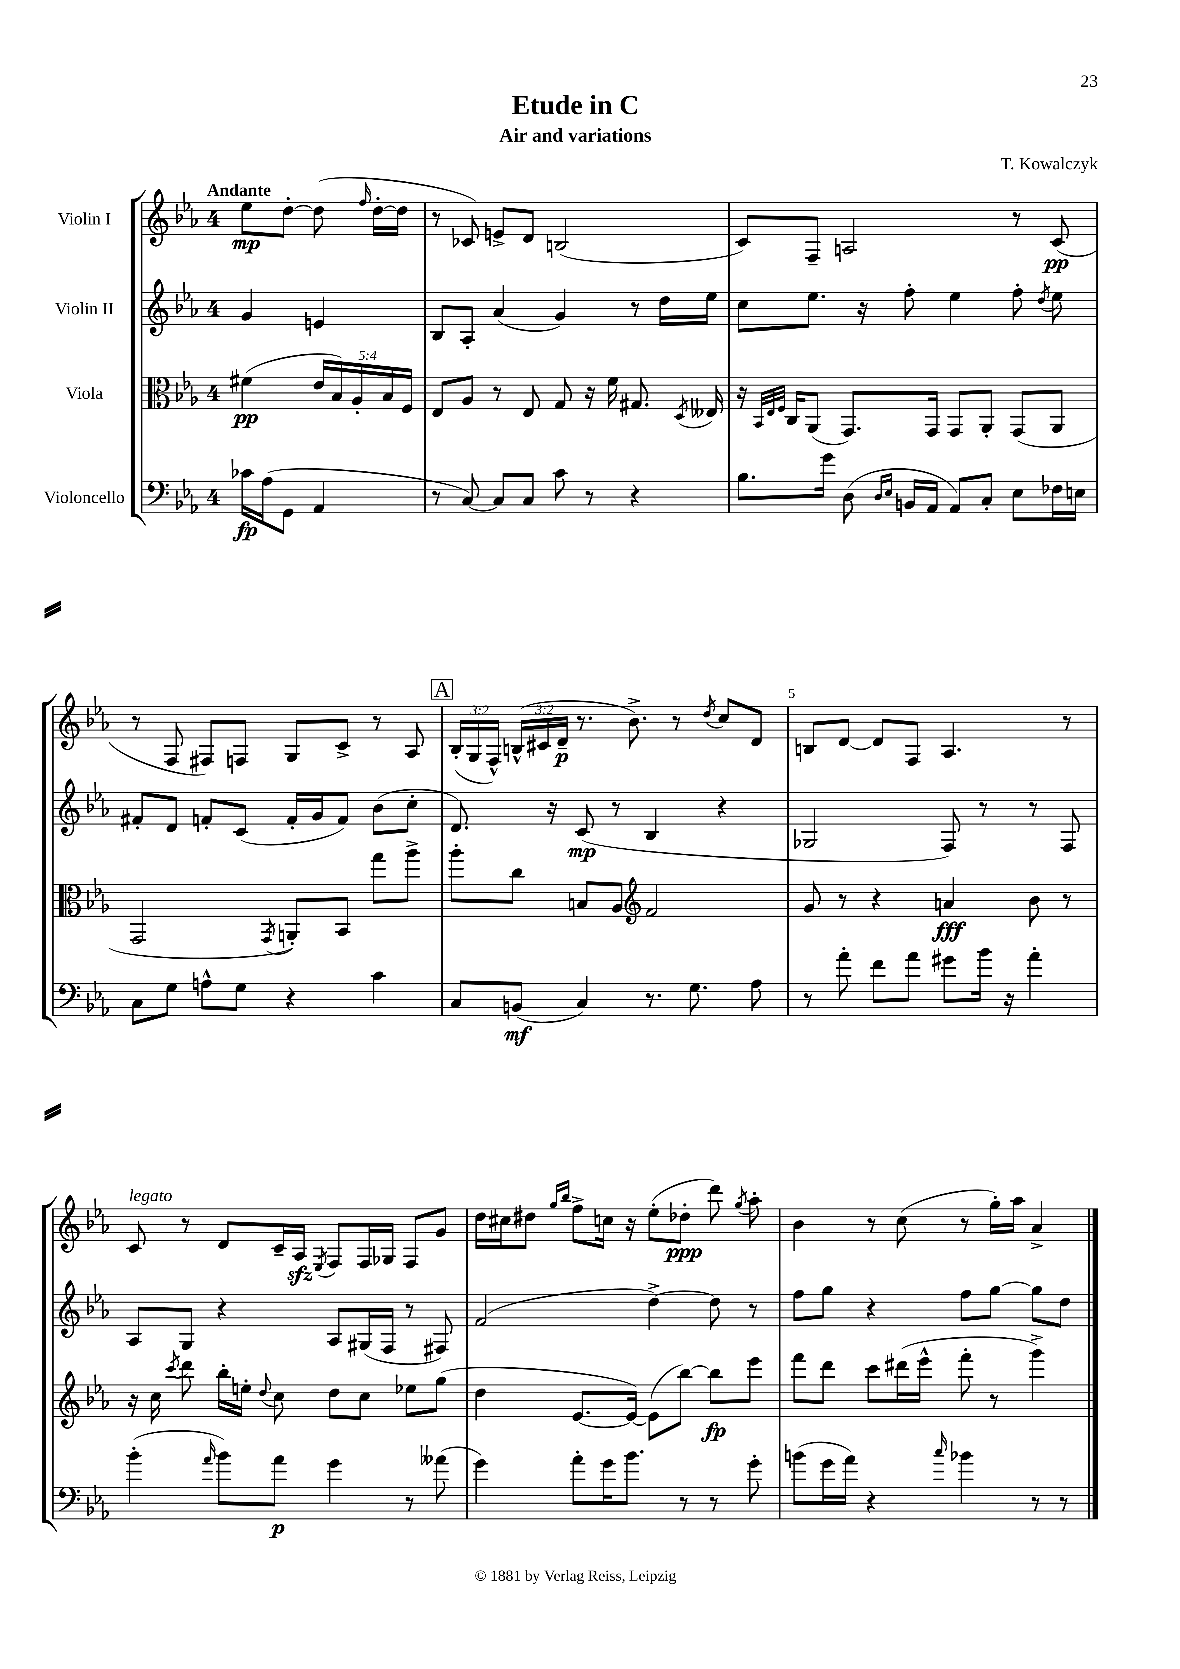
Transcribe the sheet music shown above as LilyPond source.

\header { title = "Etude in C" composer = "T. Kowalczyk" subtitle = "Air and variations" }
<<
\new StaffGroup <<
\new Staff = "s0" \with { instrumentName = "Violin I" } {
    \clef treble \key ees \major \once \override Staff.TimeSignature.style = #'single-digit \time 4/4 \override Staff.TupletNumber.text = #tuplet-number::calc-fraction-text \partial 2 \tempo "Andante"
    \autoBeamOff ees''8[\mp d''8]~-. d''8( \grace { f''16 } d''16[~-. d''16] |
    r8 ces'8) e'8[-> d'8] b2( |
    c'8[) f8]-- a2 r8 c'8\pp( |
    r8 f8 fis8[) f8] g8[ c'8]-> r8 aes8 |
    \mark \markup { \box "A" } \tuplet 3/2 { bes16[-.( g16 f16]-^) } \tuplet 3/2 { b16[-^( cis'16 d'16]--\p } r8. bes'8.->) r8 \acciaccatura { d''8 } c''8[ d'8] |
    b8[ d'8]~ d'8[ f8] aes4. r8 |
    c'8^\markup { \italic "legato" } r8 d'8[ c'16-- aes16]\sfz \acciaccatura { ees8 } f8[ f16 ges16] f8[ g'8] |
    d''16[ cis''16 dis''8] \grace { g''16[ bes''16] } f''8[-> c''16] r16 ees''8[-.( des''8]-.\ppp d'''8) \acciaccatura { g''8 } aes''8-. |
    bes'4 r8 c''8( r8 g''16[-.) aes''16] aes'4-> \bar "|." |
}
\new Staff = "s1" \with { instrumentName = "Violin II" } {
    \clef treble \key ees \major \once \override Staff.TimeSignature.style = #'single-digit \time 4/4 \partial 2
    \autoBeamOff g'4 e'4 |
    bes8[ aes8]-. aes'4( g'4) r8 d''16[ ees''16] |
    c''8[ ees''8.] r16 f''8-. ees''4 f''8-. \acciaccatura { d''8 } ees''8 |
    fis'8[-. d'8] f'8[-. c'8]( f'16[-. g'16 f'8]) bes'8[( c''8]-. |
    \mark \markup { \box "A" } d'8.) r16 c'8\mp( r8 bes4 r4 |
    ges2 f8) r8 r8 f8 |
    aes8[ g8] r4 aes8[ gis16( f16] r8 fis8) |
    f'2( d''4~->) d''8 r8 |
    f''8[ g''8] r4 f''8[ g''8]~ g''8[ d''8] \bar "|." |
}
\new Staff = "s2" \with { instrumentName = "Viola" } {
    \clef alto \key ees \major \once \override Staff.TimeSignature.style = #'single-digit \time 4/4 \override Staff.TupletNumber.text = #tuplet-number::calc-fraction-text \partial 2
    \autoBeamOff fis'4\pp( \tuplet 5/4 { ees'16[ bes16) aes16-. bes16 f16] } |
    ees8[ aes8] r8 ees8 g8 r16 f'16 gis8. \acciaccatura { d8 } eeses16 |
    r16 \grace { bes,32[ ees32 f32] } c16[ aes,8]( g,8.[) g,16] g,8[ aes,8]-. g,8[( aes,8] |
    g,2 \acciaccatura { g,8 } a,8[-.) bes,8] g''8[ aes''8]-> |
    \mark \markup { \box "A" } aes''8[-. c''8] b8[ aes8] \clef treble f'2 |
    g'8 r8 r4 a'4\fff bes'8 r8 |
    r16 c''16 \acciaccatura { c'''8 } d'''8 bes''16[-. e''16]-. \appoggiatura { d''8 } c''8 d''8[ c''8] ees''8[ g''8]( |
    d''4 ees'8.[~ ees'16]~) ees'8[( bes''8]~) bes''8[\fp ees'''8] |
    f'''8[ d'''8] c'''8[ dis'''16( ees'''16]-^ f'''8-. r8 g'''4->) \bar "|." |
}
\new Staff = "s3" \with { instrumentName = "Violoncello" } {
    \clef bass \key ees \major \once \override Staff.TimeSignature.style = #'single-digit \time 4/4 \partial 2
    \autoBeamOff ces'16[\fp aes16( g,8] aes,4 |
    r8 c8~) c8[ c8] c'8 r8 r4 |
    bes8.[ g'16] d8( \grace { d16[ ees16] } b,16[ aes,16] aes,8[) c8]-. ees8[ fes16 e16] |
    c8[ g8] a8[-^ g8] r4 c'4 |
    \mark \markup { \box "A" } c8[ b,8]\mf( c4) r8. g8. aes8 |
    r8 aes'8-. f'8[ aes'8] gis'8[ bes'16] r16 aes'4-. |
    bes'4-.( \grace { aes'16 } bes'8[) aes'8]\p g'4 r8 aeses'8( |
    g'4) aes'8[-. g'16 bes'8.] r8 r8 g'8-. |
    b'8[( g'16 aes'16]) r4 \grace { c''16 } bes'4 r8 r8 \bar "|." |
}
>>
>>
\layout { \context { \Score \override BarNumber.break-visibility = ##(#f #t #t) barNumberVisibility = #(every-nth-bar-number-visible 5) } }
